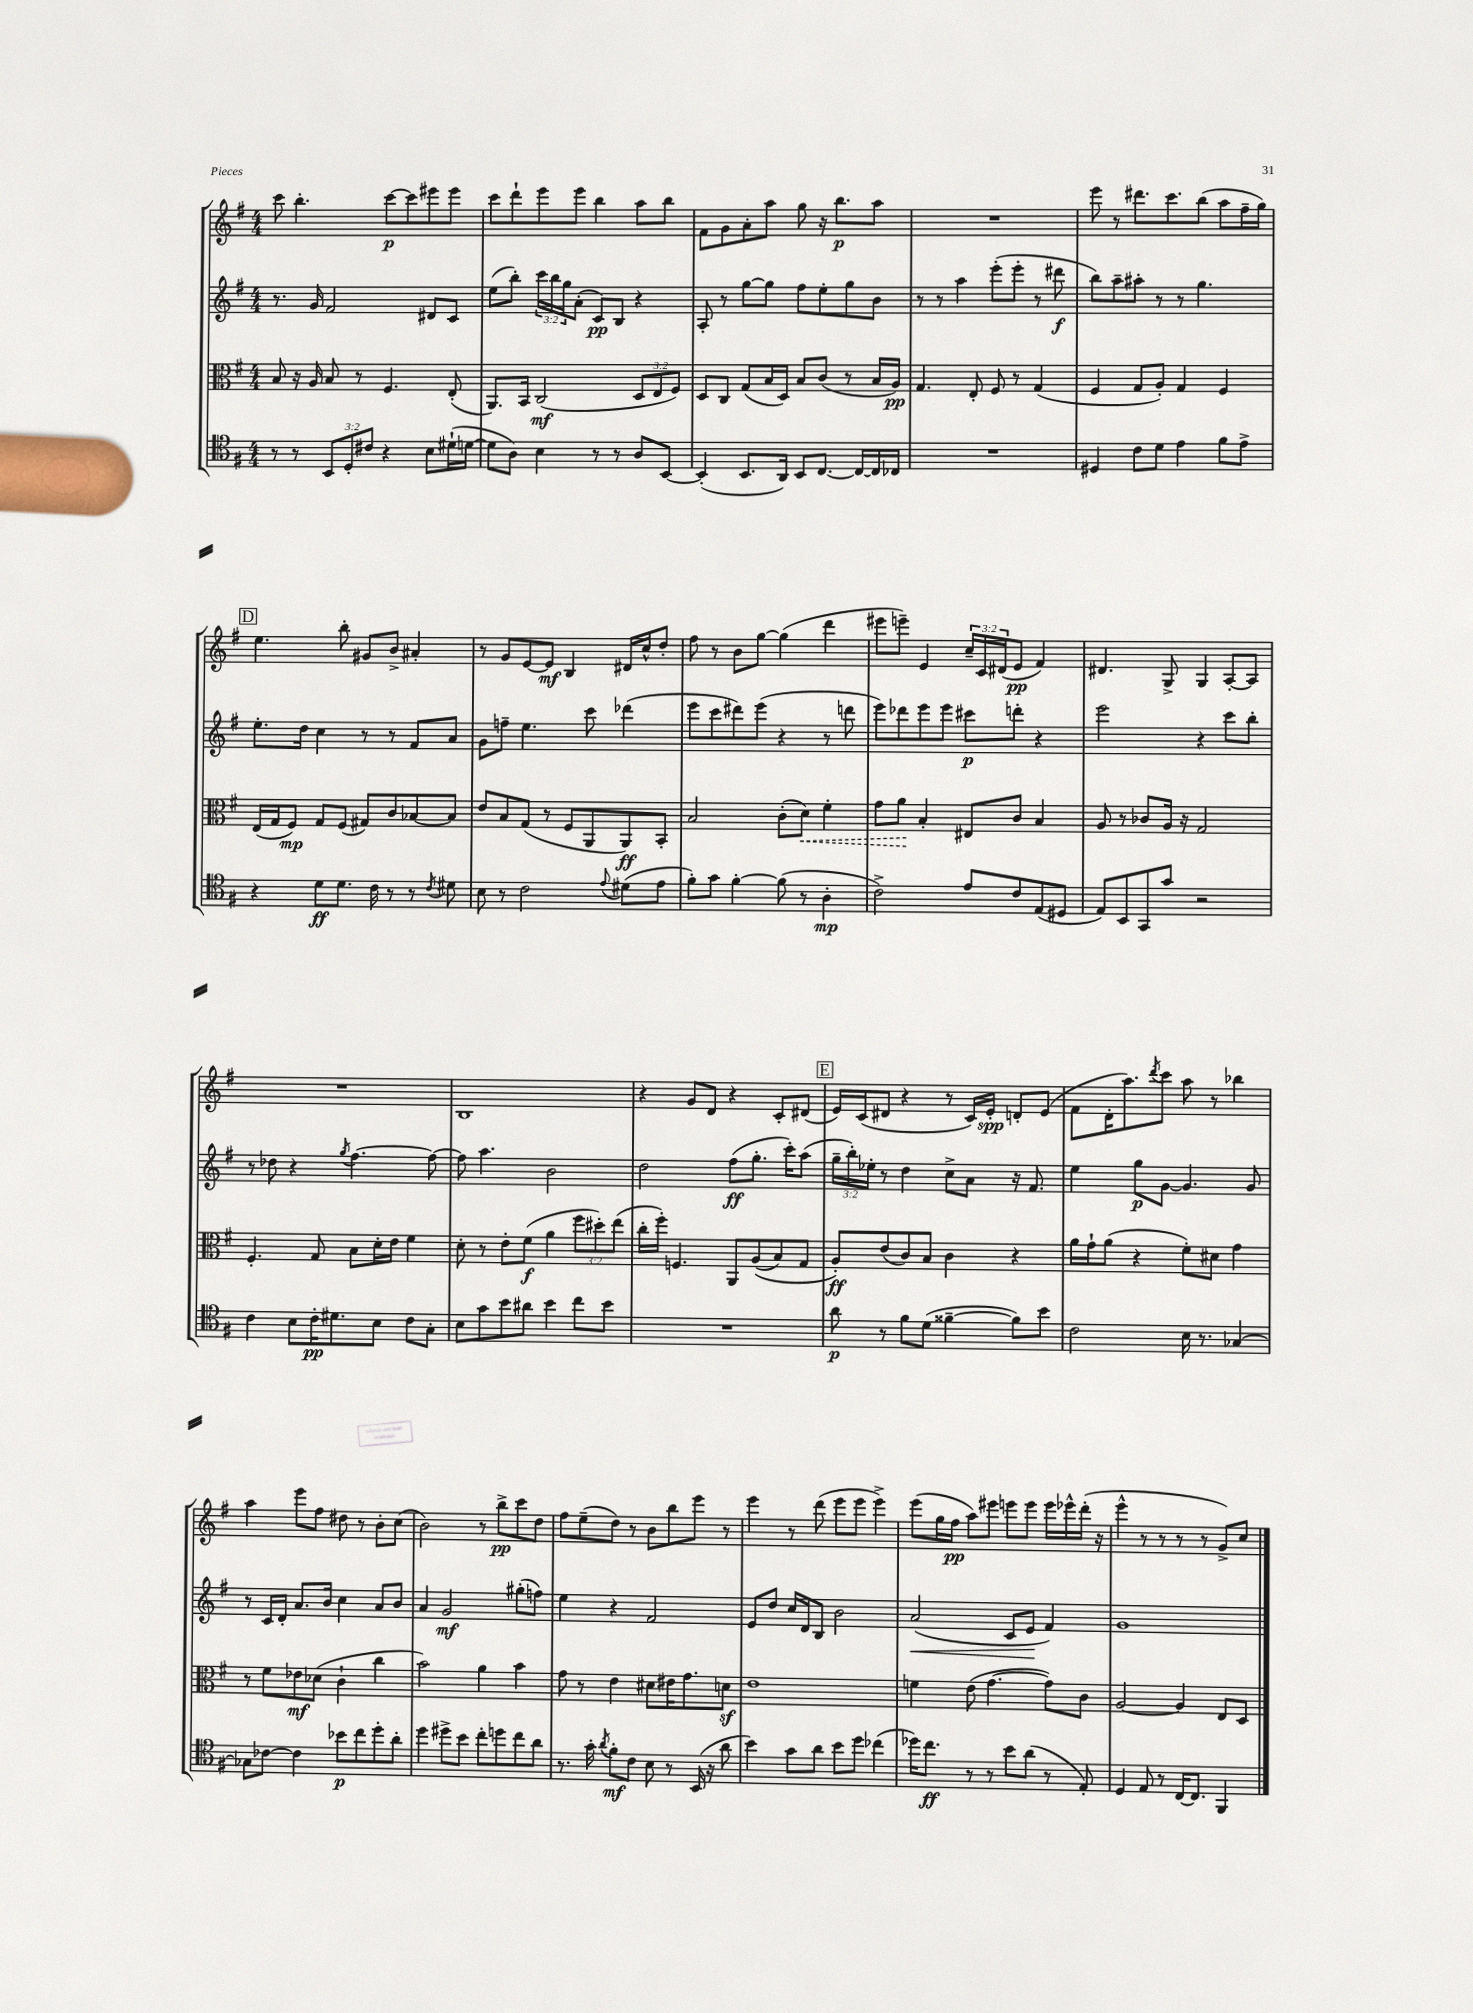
<<
\new StaffGroup <<
\new Staff = "s0" {
    \clef treble \key g \major \numericTimeSignature \time 4/4 \override Staff.TupletNumber.text = #tuplet-number::calc-fraction-text
    c'''8 b''4.-. c'''8~\p c'''8 eis'''8 eis'''8 |
    c'''8 d'''8-! e'''8 e'''8 b''4 a''8 b''8 |
    fis'8 g'8 a'8-. a''8 g''8 r16 b''8.\p a''8 |
    R1 |
    e'''8 r8 dis'''8. c'''8. b''8( a''8 fis''16-- g''16) |
    \mark \markup { \box "D" } e''4. b''8-. gis'8 b'8-> ais'4-. |
    r8 g'8 e'8~ e'8\mf b4 dis'16 c''16-^ d''8-. |
    fis''8 r8 b'8 g''8~ g''4( d'''4 |
    eis'''8 e'''8--) e'4 \tuplet 3/2 { c''16-- c'16 dis'16( } e'8\pp fis'4) |
    dis'4. g8-> g4 a8~-. a8 |
    R1 |
    b1 |
    r4 g'8 d'8 r4 c'8-. dis'8( |
    \mark \markup { \box "E" } e'16) c'16( dis'8 r4 r8 c'16) e'16-.\spp d'8-. e'8( |
    fis'8 d'16-. a''8.) \acciaccatura { d'''8 } c'''8 a''8 r8 bes''4 |
    a''4 e'''8 fis''8 dis''8 r8 b'8-. c''8( |
    b'2) r8 b''8->\pp c'''8 d''8 |
    fis''8 e''8--( d''8) r8 b'8 b''8 e'''8 r8 |
    e'''4 r8 d'''8( e'''8 e'''8 e'''4->) |
    e'''8( g''16 fis''16\pp a''8) eis'''8 e'''8 e'''8 e'''16 ees'''16-^ d'''16-.( r16 |
    e'''4-^ r8 r8 r8 r8 g'8->) c''8 \bar "|." |
}
\new Staff = "s1" {
    \clef treble \key g \major \numericTimeSignature \time 4/4 \override Staff.TupletNumber.text = #tuplet-number::calc-fraction-text
    r8. g'16 fis'2 dis'8 c'8 |
    e''8( b''8-.) \tuplet 3/2 { c'''16 b''16 g''16 } a'8-.( c'8\pp) b8 r4 |
    a8-. r8 g''8~ g''8 fis''8 e''8-. g''8 b'8 |
    r8 r8 a''4 e'''8-.( e'''8-. r8 dis'''8\f |
    b''8) a''8-- ais''8-. r8 r8 g''4. |
    \mark \markup { \box "D" } e''8.-. d''16 c''4 r8 r8 fis'8 a'8 |
    g'8 f''8-- e''4. c'''8 des'''4( |
    e'''8 c'''8 dis'''8) e'''8( r4 r8 d'''8 |
    e'''8) des'''8 e'''8 e'''8 cis'''8\p d'''8-. r4 |
    e'''2 r4 c'''8 b''8-. |
    r8 des''8 r4 \acciaccatura { g''8 } fis''4.~ fis''8~ |
    fis''8 a''4. b'2 |
    d''2 fis''8\ff( g''8.-. c'''16-.) a''8( |
    \mark \markup { \box "E" } \tuplet 3/2 { g''16-- b''16-.) ees''16-. } r8 d''4 c''8-> a'8 r16 fis'8. |
    e''4 g''8\p g'8~ g'4. g'8 |
    r8 c'16 d'16-. a'8. b'16 c''4 a'8 b'8 |
    a'4 g'2\mf gis''8-.( f''8) |
    e''4 r4 fis'2 |
    e'8 d''8 c''16 d'16 b8 b'2 |
    a'2\<( c'8 e'8\! fis'4) |
    g'1 \bar "|." |
}
\new Staff = "s2" {
    \clef alto \key g \major \numericTimeSignature \time 4/4 \override Staff.TupletNumber.text = #tuplet-number::calc-fraction-text
    b8 r16 a16 b8 r8 fis4. e8-.( |
    a,8.) b,16 c2\mf( \tuplet 3/2 { d8 e8 fis8) } |
    d8 c8 g8( b16 d16) b8 c'8( r8 b16 a16\pp) |
    g4. e8-. fis8 r8 g4( |
    fis4 g8 a8-.) g4 fis4 |
    \mark \markup { \box "D" } e16( g16 fis8\mp) g8 fis8( gis8) c'8 bes8~ bes8 |
    e'8 b8 g8( r8 fis8 a,8 a,8\ff) b,8-. |
    b2 c'8-.( \once \override Hairpin.style = #'dashed-line d'8\<) fis'4-. |
    g'8 a'8\! b4-. eis8 c'8 b4 |
    a8 r8 ces'8 a16 r16 g2 |
    fis4.-. g8 b8 d'16-. e'16 fis'4 |
    d'8-. r8 e'8-. fis'8\f( a'4 \tuplet 3/2 { fis''8 dis''8-.) e''8( } |
    c''16-. fis''16-.) f4. a,8 a8(\( b8) g8 |
    \mark \markup { \box "E" } a8-.\ff\) e'8( c'8) b8 c'4 r4 |
    a'16 g'16-! a'8( r4 fis'8-.) dis'8 g'4 |
    r8 fis'8 ees'8\mf des'8( c'4-! c''4 |
    b'2) a'4 b'4 |
    g'8 r8 e'4 dis'8 eis'16 g'8. d'8\sf |
    e'1 |
    f'4 e'8( g'4.~ g'8) c'8 |
    a2~ a4 e8 d8 \bar "|." |
}
\new Staff = "s3" {
    \clef tenor \key g \major \numericTimeSignature \time 4/4 \override Staff.TupletNumber.text = #tuplet-number::calc-fraction-text
    r8 r8 \tuplet 3/2 { b,8 d8-. cis'8 } r4 b8 dis'16-!( d'16~ |
    d'8 a8) b4 r8 r8 a8 b,8~ |
    b,4-.( b,8. a,16) b,8 c8.~ c16~ c16 ces16 |
    R1 |
    dis4 c'8 d'8 e'4 fis'8 e'8-> |
    \mark \markup { \box "D" } r4 d'8\ff d'8. c'16 r8 r8 \acciaccatura { c'8 } dis'8 |
    b8 r8 c'2 \appoggiatura { e'8 } dis'8( e'8 |
    fis'8-.) g'8 fis'4~-. fis'8( r8 a4-.\mp |
    c'2->) e'8 c'8 e8( dis8 |
    e8) b,8 g,8 g'8 r2 |
    c'4 b8 c'16-.\pp dis'8. b8 c'8 g8-. |
    b8 g'8 b'8 ais'8 b'4 c''8 b'8 |
    R1 |
    \mark \markup { \box "E" } a'8\p r8 fis'8 d'8( fisis'4~-- fisis'8) b'8 |
    c'2 b16 r8. ges4~ |
    ges8 ces'8~ ces'4 bes'8\p c''8 d''8-. a'8-. |
    d''4 dis''8-> b'8 c''8-. d''8 c''8 a'8 |
    r8. g'16-. \acciaccatura { a'8 } fis'8-.\mf c'8 b8 r8 b,16( r16 a'8 |
    b'4) g'8 a'8 b'8 d''8 ces''4( |
    des''16) c''8.\ff r8 r8 b'8 a'8( r8 e8-.) |
    d4 e8 r8 c16~ c8. fis,4 \bar "|." |
}
>>
>>
\layout { \context { \Score \remove "Bar_number_engraver" } }
